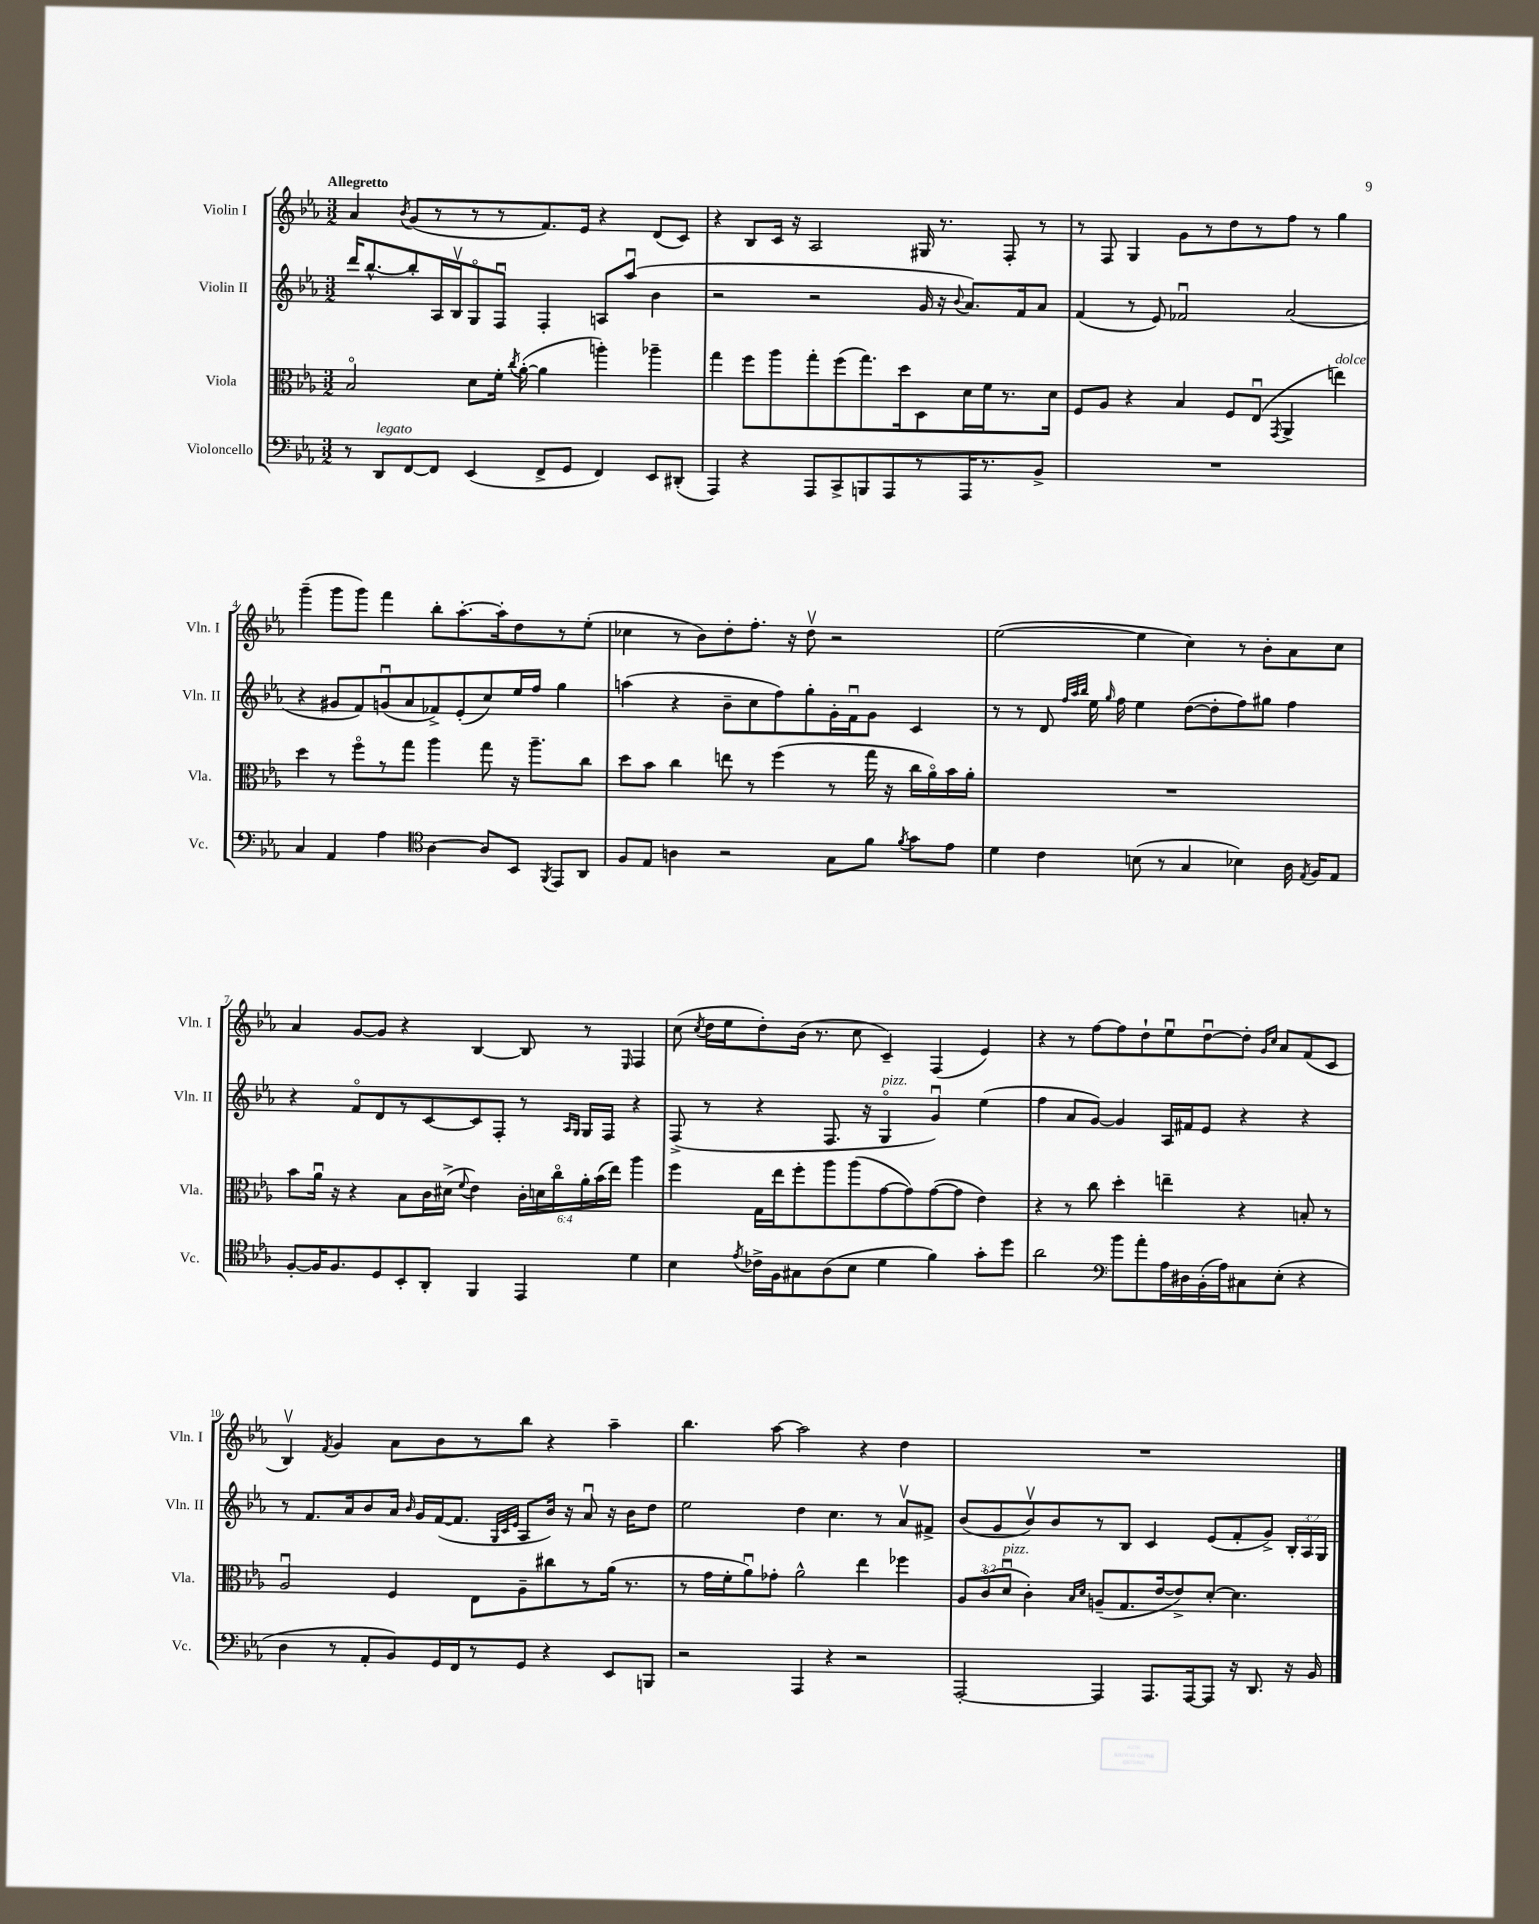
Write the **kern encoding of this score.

**kern	**kern	**kern	**kern
*part4	*part3	*part2	*part1
*staff4	*staff3	*staff2	*staff1
*I"Violoncello	*I"Viola	*I"Violin II	*I"Violin I
*I'Vc.	*I'Vla.	*I'Vln. II	*I'Vln. I
*clefF4	*clefC3	*clefG2	*clefG2
*k[b-e-a-]	*k[b-e-a-]	*k[b-e-a-]	*k[b-e-a-]
*M3/2	*M3/2	*M3/2	*M3/2
=1	=1	=1	=1
!	!	!	!LO:TX:a:B:t=Allegretto
8r	2B-/	16ddd/KL	4a-/
.	.	[8.bb-^^/	.
!LO:TX:a:i:t=legato	!	!	!
8DD/L	.	.	.
.	.	.	8qb-/
[8FF/	.	8bb-'/]	(8g/L
8FF/J]	.	16A-/L	8r
.	.	16B-v/J	.
(4EE-/	8d\L	8G/	8r
.	16f'\Jk	8Fu/J	8r
.	8qcc/	.	.
.	([16a-'\	.	.
8FF^/L	4a-\]	4F'/	8.f/)
8GG/J	.	.	.
.	.	.	16e-/Jk
4FF/)	4aan'\)	8An/L	4r
.	.	(8aa-u/J	.
8EE-/L	4aa-X~\	4b-\	(8d/L
(8DD#X'/J	.	.	8c/J)
=2	=2	=2	=2
4AAA-/)	4gg\	2r	4r
4r	8ff\L	.	8B-/L
.	8aa-\	.	16c/Jk
.	.	.	16r
8AAA-/L	8gg'\	2r	2A-/
8CC^/	(8ff\	.	.
8BBBn/	8.gg\)	.	.
8AAA-/	.	.	.
.	16dd\k	.	.
8r	8D\	16g/	16G#X/
.	.	16r	8.r
.	.	8qqb-/	.
16AAA-/K	16d\L	8.a-/L)	.
8.r	16f\J	.	.
.	8.r	.	8F'/
.	.	16f/k	.
8BB-^/J	.	8a-/J	8r
.	16d\Jk	.	.
=3	=3	=3	=3
1.r	8F/L	(4f/	8r
.	8A-/J	.	8F/
.	4r	8r	4G/
.	.	8e-/)	.
.	4B-/	2f-Xu/	8g\L
.	.	.	8r
.	8F/L	.	8dd\
.	(8E-u/J	.	8r
.	8qGG/	.	.
.	4AA-^/	(2a-/	8ff\J
.	.	.	8r
!	!LO:TX:a:i:t=dolce	!	!
.	4een\)	.	4gg\
!!LO:LB:g=z
=4	=4	=4	=4
4C/	4dd\	4r	(4ggg~\
4AA-/	8r	8g#X/L	8ggg\L
.	8ff\L	8f/)	8ggg\J)
4A-\	8r	(8gnu/	4fff\
.	8gg\J	8a-/	.
*clefC4	*	*	*
[4A-\	4aa-\	8f-X^/)	8bb-'\L
.	.	(8e-'/	[8.aa-'\
8A-/L]	8gg\	8cc/)	.
.	.	.	16aa-'\k]
8BB-/J	16r	16ee-/L	8dd\
.	8.aa-~\L	16ff/JJ	.
8qFF/	.	.	.
8EE-/L	.	4gg\	8r
8AA-/J	8cc\J	.	(8ee-'\J
=5	=5	=5	=5
8F/L	8dd\L	(4aan\	4cc-X\
8E-/J	8b-\J	.	.
4An\	4cc\	4r	8r
.	.	.	8b-\L)
2r	8een\	8b-~\L	8dd'\
.	8r	8cc\	8.ff'\J
.	(4ff\	8ff\)	.
.	.	.	16r
.	.	8gg'\	8ddv\
8G\L	8r	16g'\L	2r
.	.	16fu\J	.
8f\J	16gg\	8g\J	.
.	16r	.	.
8qf/	.	.	.
8g\L	16cc\LL	4c/	.
.	16a-\)	.	.
8e-\J	16b-\	.	.
.	16a-'\JJ	.	.
=6	=6	=6	=6
4d\	1.r	8r	([2ee-\
.	.	8r	.
4c\	.	8d/	.
.	.	32qqff/LLL	.
.	.	32qqaa-/	.
.	.	32qqbb-/JJJ	.
.	.	16ee-\	.
.	.	16qqgg/	.
.	.	16ff\	.
(8Bn\	.	4ee-\	4ee-\]
8r	.	.	.
4G/	.	([8dd\L	4cc\)
.	.	8dd'\]	.
4B-X\)	.	8ff\)	8r
.	.	8gg#X\J	8b-'\L
16A-\	.	4ff\	8a-\
8qE-/	.	.	.
16F/KL	.	.	.
8E-/J	.	.	8cc\J
!!LO:LB:g=z
=7	=7	=7	=7
[8F'/L	8b-\L	4r	4a-/
16F/K]	16a-u\Jk	.	.
8.F/	16r	.	.
.	4r	8f/L	[8g/L
8D/	.	8d/	8g/J]
8BB-'/	8B-\L	8r	4r
8AA-'/J	16c\L	[8c/	.
.	(16d#X^\JJ	.	.
.	8qqf/	.	.
4FF/	4e-\)	8c/]	[4B-/
.	.	8F'/J	.
4EE-/	24c'\LL	8r	8B-/]
.	24dn\	.	.
.	24cc\	.	.
.	.	16qqA-/LL	.
.	.	16qqG/JJ	.
.	24a-'\	16G/LL	8r
.	(24b-\	.	.
.	.	16F/JJ	.
.	24ee-\JJ)	.	.
.	.	.	16qqE-/
4d\	4aa-\	4r	4F/
=8	=8	=8	=8
4B-\	4ff\	(8F^/	(8cc\
.	.	.	8qcc/
.	.	8r	16dd\LL
.	.	.	16ee-\J
8qe-/	.	.	.
16c-X^\LL	16G\LL	4r	8dd'\)
16F\J	16ee-\J	.	.
8G#X\	8ff'\	.	(16b-\Jk
.	.	.	8.r
(8A-\	8aa-\	8.F/	.
8B-\J	(8aa-\	.	8cc\
.	.	16r	.
!	!	!LO:TX:a:i:t=pizz.	!
4d\	[8g\	4G/	4c~/)
.	8g\])	.	.
4f\)	([8g\	4gu/)	(4F/
.	8g\J]	.	.
8g'\L	4e-\)	(4ee-\	4e-/)
8dd\J	.	.	.
=9	=9	=9	=9
2a-\	4r	4ff\	4r
.	8r	8a-/L	8r
.	8cc\	[8g/J)	[8ff\L
*clefF4	*	*	*
8b-\L	4dd'\	4g/]	8ff\]
8a-'\	.	.	8dd`\
16A-\L	4een~\	16A-/LL	8ee-u\
16D#X\	.	16f#X/J	.
(16BB-'\	.	8e-/J	[8ddu\
16A-\J)	.	.	.
8C#X\	4r	4r	8dd'\J]
.	.	.	16qqg/LL
.	.	.	16qqcc/JJ
(8E-'\J	.	.	8a-/L
4r	8Bn'/	4r	(8f/
.	8r	.	8c/J
!!LO:LB:g=z
=10	=10	=10	=10
4D\	2A-u/	8r	4B-v/)
.	.	8.f/L	.
.	.	.	8qf/
8r	.	.	4g/
.	.	16a-/k	.
8AA-'/L	.	8b-/	.
8BB-/)	4F/	16a-/Jk	8a-\L
.	.	16qqb-/	.
.	.	16g/LL	.
16GG/L	.	([16f/J	8b-\
16FF/J	.	8.f/J]	.
8r	8E-\L	.	8r
.	.	32qqG/LLL	.
.	.	32qqc/	.
.	.	32qqe-/JJJ	.
8GG/J	8A-~\	8A-/L	8bb-\J
4r	8cc#X\	16b-/Jk)	4r
.	.	16r	.
.	8r	8a-u/	.
8EE-/L	(16a-\Jk	16r	4aa-~\
.	8.r	16b-\KL	.
8BBBn/J	.	8dd\J	.
=11	=11	=11	=11
2r	8r	2ee-\	4.bb-\
.	16g\LL	.	.
.	16f'\J	.	.
.	8a-u\)	.	.
.	8g-X'\J	.	[8aa-\
4AAA-/	2a-^^\	4dd\	2aa-\]
4r	.	4.cc\	.
2r	4ee-\	.	4r
.	.	8r	.
.	4ff-X\	8a-v/L	4dd\
.	.	8f#X^/J	.
=12	=12	=12	=12
[2AAA-'/	12A-/L	(8b-/L	1.r
.	(12c/	.	.
.	.	8g/	.
!	!LO:TX:a:i:t=pizz.	!	!
.	12du/J	.	.
.	4c'\)	8b-v/)	.
.	.	8b-/	.
.	16qqB-/LL	.	.
.	16qqd/JJ	.	.
4AAA-/]	(8An~/L	8r	.
.	8.G/	8B-/J	.
8.AAA-/L	.	4c/	.
.	[16e-/k	.	.
.	8e-^/])	.	.
[16AAA-/k	.	.	.
8AAA-/J]	[8d'/J	(8e-/L	.
16r	4.d\]	8f'/	.
8.DD/	.	.	.
.	.	8g^/J)	.
16r	.	24B-'/LL	.
.	.	24A-/	.
16BB-/	.	.	.
.	.	24G/JJ	.
==	==	==	==
*-	*-	*-	*-
